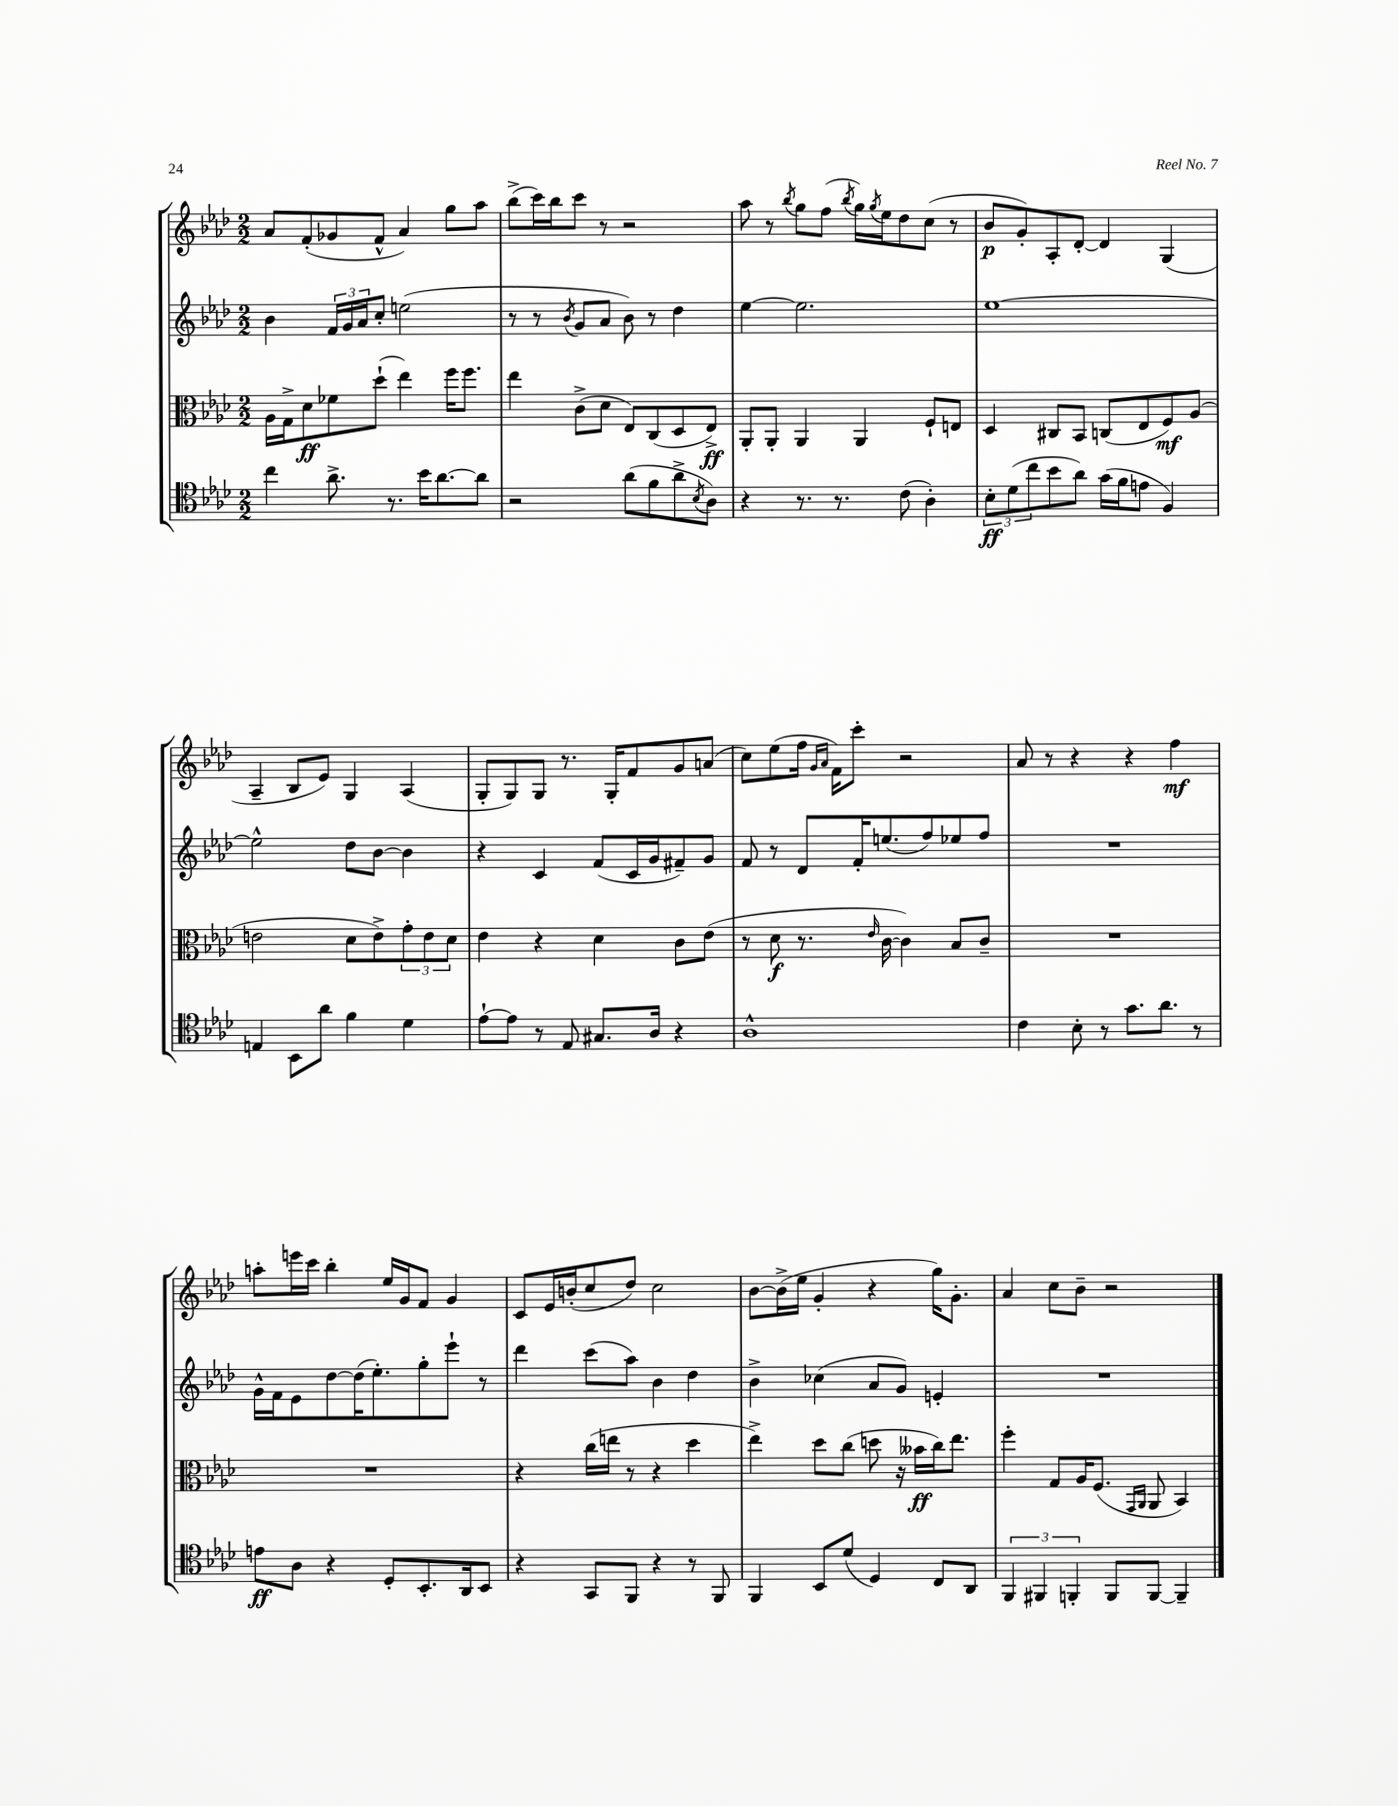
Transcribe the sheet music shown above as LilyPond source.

<<
\new StaffGroup <<
\new Staff = "s0" {
    \clef treble \key aes \major \numericTimeSignature \time 2/2
    aes'8 f'8-.( ges'8 f'8-^ aes'4) g''8 aes''8 |
    bes''8->( c'''16) bes''16 c'''8 r8 r2 |
    aes''8 r8 \acciaccatura { bes''8 } g''8 f''8( \acciaccatura { bes''8 } g''16) \acciaccatura { g''8 } ees''16 des''8 c''8( r8 |
    bes'8\p g'8-.) aes8-. des'8~-. des'4 g4( |
    aes4-- bes8 ees'8) g4 aes4( |
    g8-. g8) g8 r8. g16-. f'8 g'8 a'8( |
    c''8) ees''8( f''16 \grace { g'16 aes'16 } f'16) c'''8-. r2 |
    aes'8 r8 r4 r4 f''4\mf |
    a''8-. e'''16 c'''16 bes''4-. ees''16 g'16 f'8 g'4 |
    c'8 ees'16 b'16-.( c''8 des''8) c''2 |
    bes'8~ bes'16->( ees''16 g'4-. r4 g''16) g'8.-. |
    aes'4 c''8 bes'8-- r2 \bar "|." |
}
\new Staff = "s1" {
    \clef treble \key aes \major \numericTimeSignature \time 2/2
    bes'4 \tuplet 3/2 { f'16 g'16 aes'16 } c''8-. e''2( |
    r8 r8 \acciaccatura { bes'8 } g'8 aes'8 bes'8) r8 des''4 |
    ees''4~ ees''2. |
    ees''1~ |
    ees''2-^ des''8 bes'8~ bes'4 |
    r4 c'4 f'8( c'16 g'16 fis'8--) g'8 |
    f'8 r8 des'8 f'16-. e''8.( f''8) ees''8 f''8 |
    R1 |
    g'16-^ f'16 ees'8 des''8~ des''16( ees''8.-.) g''8-. ees'''8-! r8 |
    des'''4 c'''8( aes''8) bes'4 des''4 |
    bes'4-> ces''4( aes'8 g'8) e'4-. |
    R1 \bar "|." |
}
\new Staff = "s2" {
    \clef alto \key aes \major \numericTimeSignature \time 2/2
    aes16 g16-> des'8\ff fes'8 des''8-!( ees''4) f''16 f''8. |
    ees''4 c'8->( des'8 ees8) c8( des8 ees8->\ff) |
    aes,8-. aes,8-. aes,4 aes,4 f8-! e8 |
    des4 cis8 bes,8 c8( ees8 f8\mf) aes8( |
    e'2 des'8 e'8->) \tuplet 3/2 { g'8-. e'8 des'8 } |
    ees'4 r4 des'4 c'8 ees'8( |
    r8 des'8\f r8. \grace { ees'16 } c'16~ c'4) bes8 c'8-- |
    R1 |
    R1 |
    r4 c''16( e''16 r8 r4 des''4 |
    ees''4->) des''8 c''8( d''8 r16 beses'16\ff c''16) ees''8. |
    f''4-. g8 aes16 f8.( \grace { g,16 aes,16 } aes,8 bes,4) \bar "|." |
}
\new Staff = "s3" {
    \clef tenor \key aes \major \numericTimeSignature \time 2/2
    c''4 aes'8.-> r8. bes'16 aes'8.~ aes'8 |
    r2 aes'8( f'8 aes'8-> \acciaccatura { bes8 } aes8) |
    r4 r8. r8. c'8( aes4-.) |
    \tuplet 3/2 { bes8-.\ff des'8( c''8 } bes'8 aes'8) g'16( f'16 e'8 f4) |
    e4 bes,8 aes'8 f'4 des'4 |
    ees'8~-! ees'8 r8 ees8 gis8. aes16 r4 |
    aes1-^ |
    c'4 bes8-. r8 g'8. aes'8. r8 |
    e'8\ff aes8 r4 des8-. bes,8.-. aes,16 bes,8 |
    r4 g,8 f,8 r4 r8 f,8 |
    f,4 bes,8 des'8( des4) c8 aes,8 |
    \tuplet 3/2 { f,4 fis,4 f,4-. } f,8 f,8~ f,4-- \bar "|." |
}
>>
>>
\layout { \context { \Score \remove "Bar_number_engraver" } }
